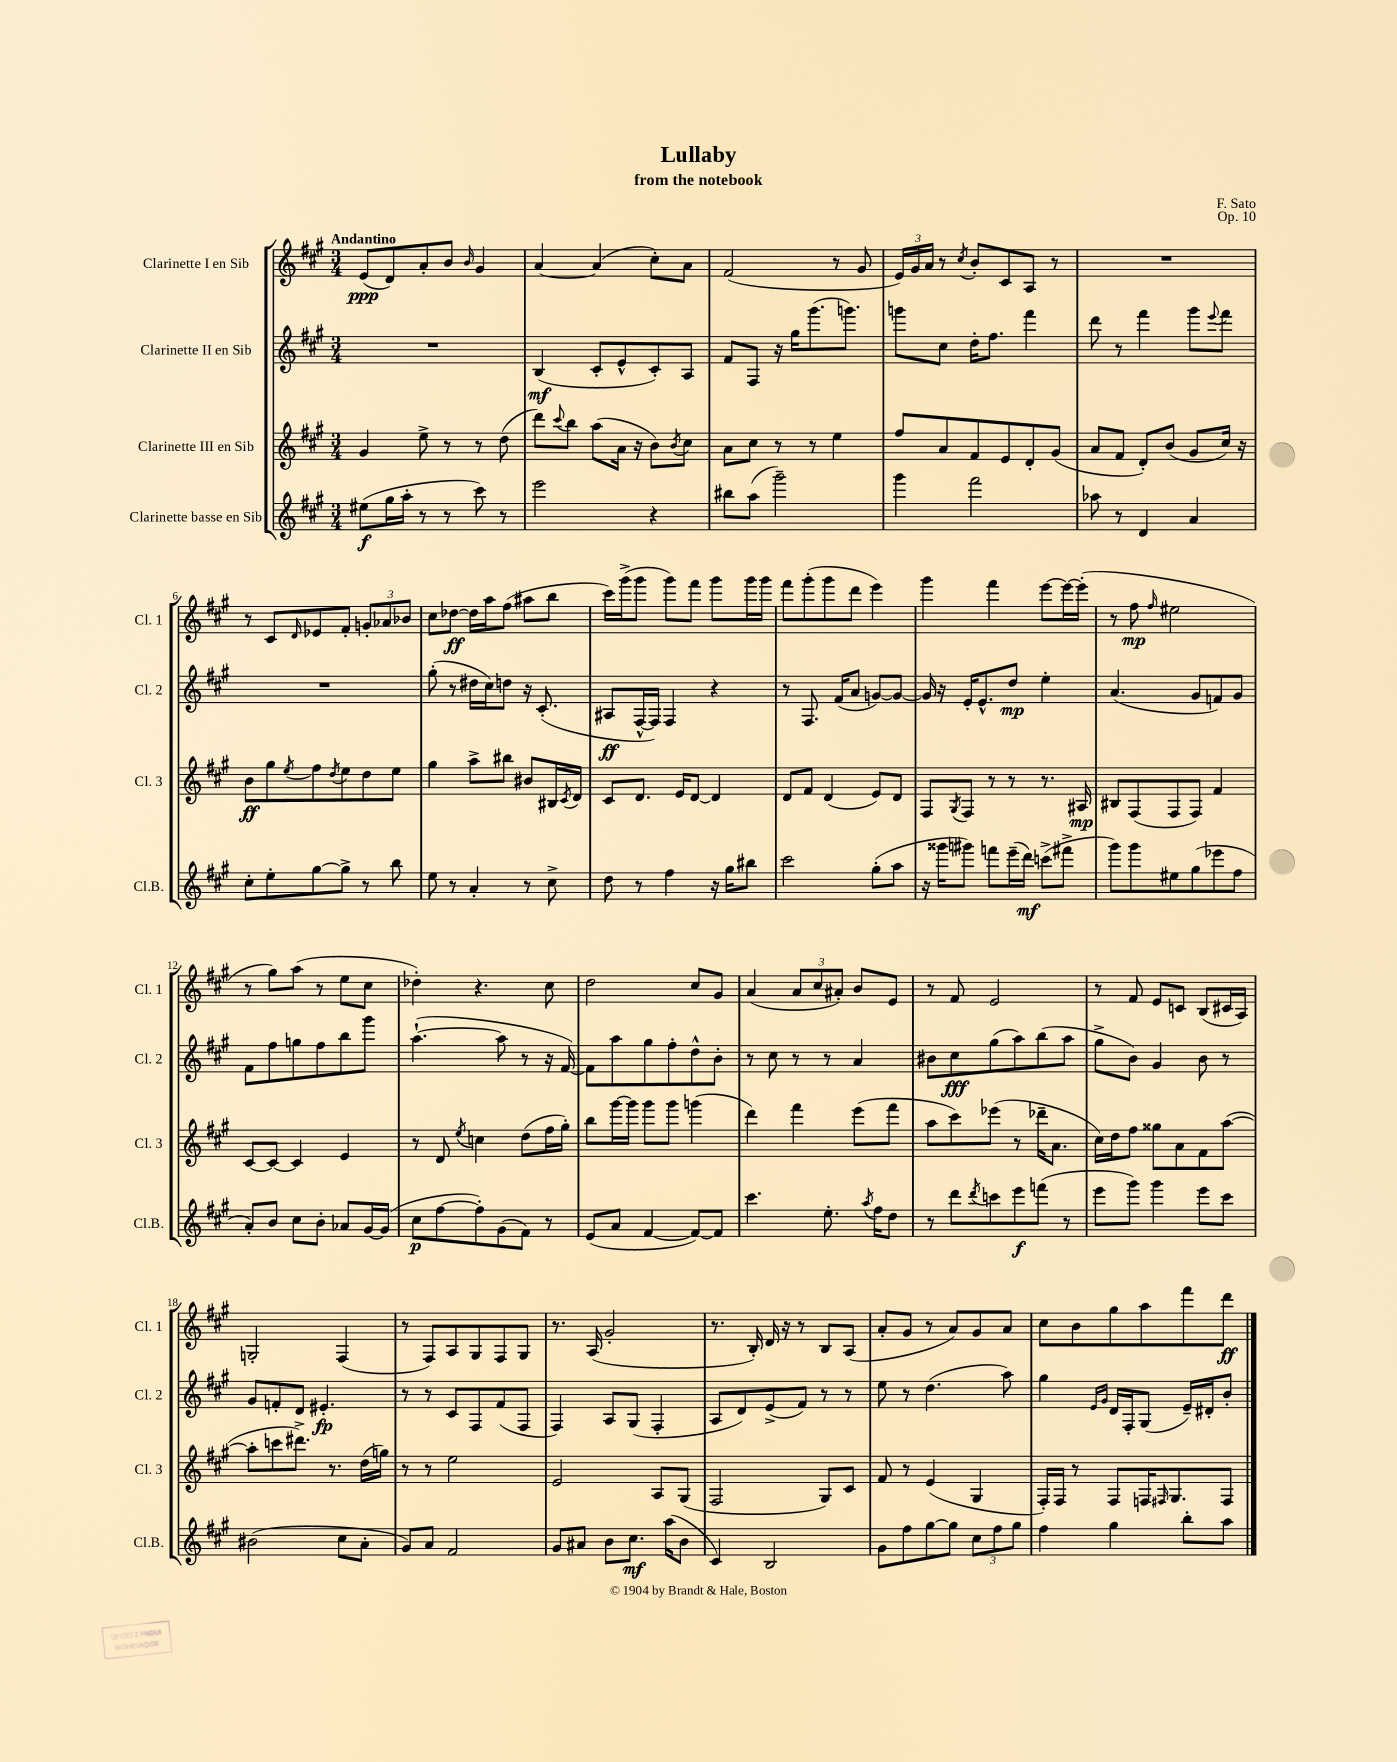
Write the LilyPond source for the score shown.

\header { title = "Lullaby" composer = "F. Sato" subtitle = "from the notebook" opus = "Op. 10" }
<<
\new StaffGroup <<
\new Staff = "s0" \with { instrumentName = "Clarinette I en Sib" shortInstrumentName = "Cl. 1" } {
    \clef treble \key a \major \numericTimeSignature \time 3/4 \tempo "Andantino"
    e'8\ppp( d'8) a'8-. b'8 \grace { b'16 } gis'4 |
    a'4~ a'4( cis''8-.) a'8 |
    fis'2( r8 gis'8 |
    \tuplet 3/2 { e'16) gis'16 a'16 } r8 \acciaccatura { cis''8 } b'8-. cis'8 a8 r8 |
    R2. |
    r8 cis'8 \grace { d'16 } ees'8 fis'8-. \tuplet 3/2 { g'8-. aes'8 bes'8 } |
    cis''8 des''8~\ff des''16 a''16 fis''8( ais''8 b''8 |
    cis'''16) gis'''16->( gis'''8 gis'''8) fis'''8 gis'''8 gis'''16 gis'''16 |
    fis'''8 gis'''8-.( gis'''8 d'''8 e'''4) |
    gis'''4 fis'''4 e'''8~ e'''16~ e'''16-.( |
    r8 fis''8\mp \grace { fis''16 } eis''2 |
    r8 gis''8) a''8( r8 e''8 cis''8 |
    des''4-.) r4. cis''8 |
    d''2 cis''8 gis'8 |
    a'4( \tuplet 3/2 { a'8 cis''8 ais'8-.) } b'8 e'8 |
    r8 fis'8 e'2 |
    r8 fis'8 e'8 c'8 b8( cis'16 a16) |
    g2-. fis4( |
    r8 fis8) a8 gis8 fis8 gis8 |
    r8. a16( gis'2-. |
    r8. b16-.) d'16 r16 r8 b8 a8( |
    a'8-. gis'8 r8 a'8) gis'8 a'8 |
    cis''8 b'8 gis''8 a''8 fis'''8 d'''8\ff \bar "|." |
}
\new Staff = "s1" \with { instrumentName = "Clarinette II en Sib" shortInstrumentName = "Cl. 2" } {
    \clef treble \key a \major \numericTimeSignature \time 3/4
    R2. |
    b4\mf( cis'8-. e'8-^ cis'8-.) a8 |
    fis'8 fis8 r16 gis''16 gis'''8.( g'''8.) |
    g'''8 cis''8 d''16-. fis''8. fis'''4 |
    d'''8 r8 fis'''4 gis'''8 \appoggiatura { e'''8 } fis'''8 |
    R2. |
    gis''8-.( r8 dis''16 cis''16) d''8 r16 cis'8.-.( |
    ais8\ff fis16~-^ fis16) fis4 r4 |
    r8 fis8. fis'16( a'8 g'8~) g'8~ |
    g'16 r16 e'16-. e'8.-^ d''8\mp e''4-. |
    a'4.( gis'8 f'8) gis'8 |
    fis'8 fis''8 g''8 fis''8 b''8 gis'''8 |
    a''4.~-!( a''8 r8 r16 fis'16~) |
    fis'8 a''8 gis''8 fis''8-. d''8-^ b'8-. |
    r8 cis''8 r8 r8 a'4 |
    bis'8 cis''8\fff gis''8( a''8) b''8( a''8 |
    gis''8-> b'8) gis'4 b'8 r8 |
    gis'8 f'8-. d'8 eis'4.-.\fp |
    r8 r8 cis'8 fis8 fis'8( fis8 |
    fis4) a8 gis8( fis4-. |
    a8 d'8) e'8->( fis'8) r8 r8 |
    e''8 r8 d''4.( a''8) |
    gis''4 \grace { e'16 gis'16 } d'16 fis16-. gis8( e'16--) dis'16-. b'8-. \bar "|." |
}
\new Staff = "s2" \with { instrumentName = "Clarinette III en Sib" shortInstrumentName = "Cl. 3" } {
    \clef treble \key a \major \numericTimeSignature \time 3/4
    gis'4 e''8-> r8 r8 d''8( |
    d'''8) \appoggiatura { cis'''8 } b''8 a''8( a'16 r16 b'8) \acciaccatura { b'8 } cis''8 |
    a'8 cis''8 r8 r8 e''4 |
    fis''8 a'8 fis'8 e'8 d'8-. gis'8( |
    a'8 fis'8 d'8-.) b'8( gis'8 cis''16) r16 |
    b'8\ff gis''8 \acciaccatura { e''8 } fis''8 \acciaccatura { d''8 } e''8 d''8 e''8 |
    gis''4 a''8-> bis''8 bis'8 bis16 \acciaccatura { cis'8 } d'16 |
    cis'8 d'8. e'16 d'8~ d'4 |
    d'8 fis'8 d'4( e'8) d'8 |
    fis8 \acciaccatura { gis8 } fis8 r8 r8 r8. ais16\mp |
    bis8 fis8( fis8 fis8) fis'4 |
    cis'8~ cis'8~ cis'4 e'4 |
    r8 d'8 \acciaccatura { e''8 } c''4 d''8( fis''16 gis''16-.) |
    b''8 gis'''16~ gis'''16 gis'''8 gis'''8 g'''4( |
    d'''4) fis'''4 e'''8( fis'''8 |
    a''8 cis'''8) ees'''8( r8 des'''16-- a'8. |
    cis''16) d''16 fis''8 gisis''8 a'8 fis'8 a''8~( |
    a''8-. c'''8 dis'''8.->) r8. d''16( g''16) |
    r8 r8 e''2 |
    e'2 a8 gis8( |
    fis2 gis8) cis'8 |
    fis'8 r8 e'4( gis4 |
    fis16-.) fis16 r8 fis8 f16 \grace { fis16 } gis8. fis8 \bar "|." |
}
\new Staff = "s3" \with { instrumentName = "Clarinette basse en Sib" shortInstrumentName = "Cl.B." } {
    \clef treble \key a \major \numericTimeSignature \time 3/4
    eis''8\f( gis''16 a''16-. r8 r8 cis'''8) r8 |
    e'''2 r4 |
    bis''8 a''8( gis'''2--) |
    gis'''4 fis'''2 |
    aes''8 r8 d'4 a'4 |
    cis''8-. e''8-. gis''8~ gis''8-> r8 b''8 |
    e''8 r8 a'4-. r8 cis''8-> |
    d''8 r8 fis''4 r16 gis''16 bis''8 |
    cis'''2 gis''8-.( a''8 |
    r16 gisis'''16 gis'''8) f'''8 e'''16--( d'''16\mf) c'''8->( fis'''8-> |
    gis'''8) gis'''8 eis''8 gis''8( ees'''8 fis''8 |
    a'8-.) b'8 cis''8 b'8-. aes'8 gis'16~ gis'16( |
    cis''8\p fis''8~ fis''8-.) gis'8( fis'8) r8 |
    e'8( a'8 fis'4~ fis'8~) fis'8 |
    cis'''4. e''8.-. \acciaccatura { a''8 } fis''16 d''8 |
    r8 d'''8 \acciaccatura { d'''8 } c'''8 e'''8\f f'''8( r8 |
    e'''8 gis'''8) gis'''4 e'''8 cis'''8 |
    bis'2( cis''8 a'8-. |
    gis'8) a'8 fis'2 |
    gis'8 ais'8 b'8 cis''8.\mf a''16( b'8 |
    cis'4) b2 |
    gis'8 fis''8 gis''8~ gis''8 \tuplet 3/2 { cis''8 fis''8 gis''8 } |
    fis''4 gis''4 b''8-. a''8 \bar "|." |
}
>>
>>
